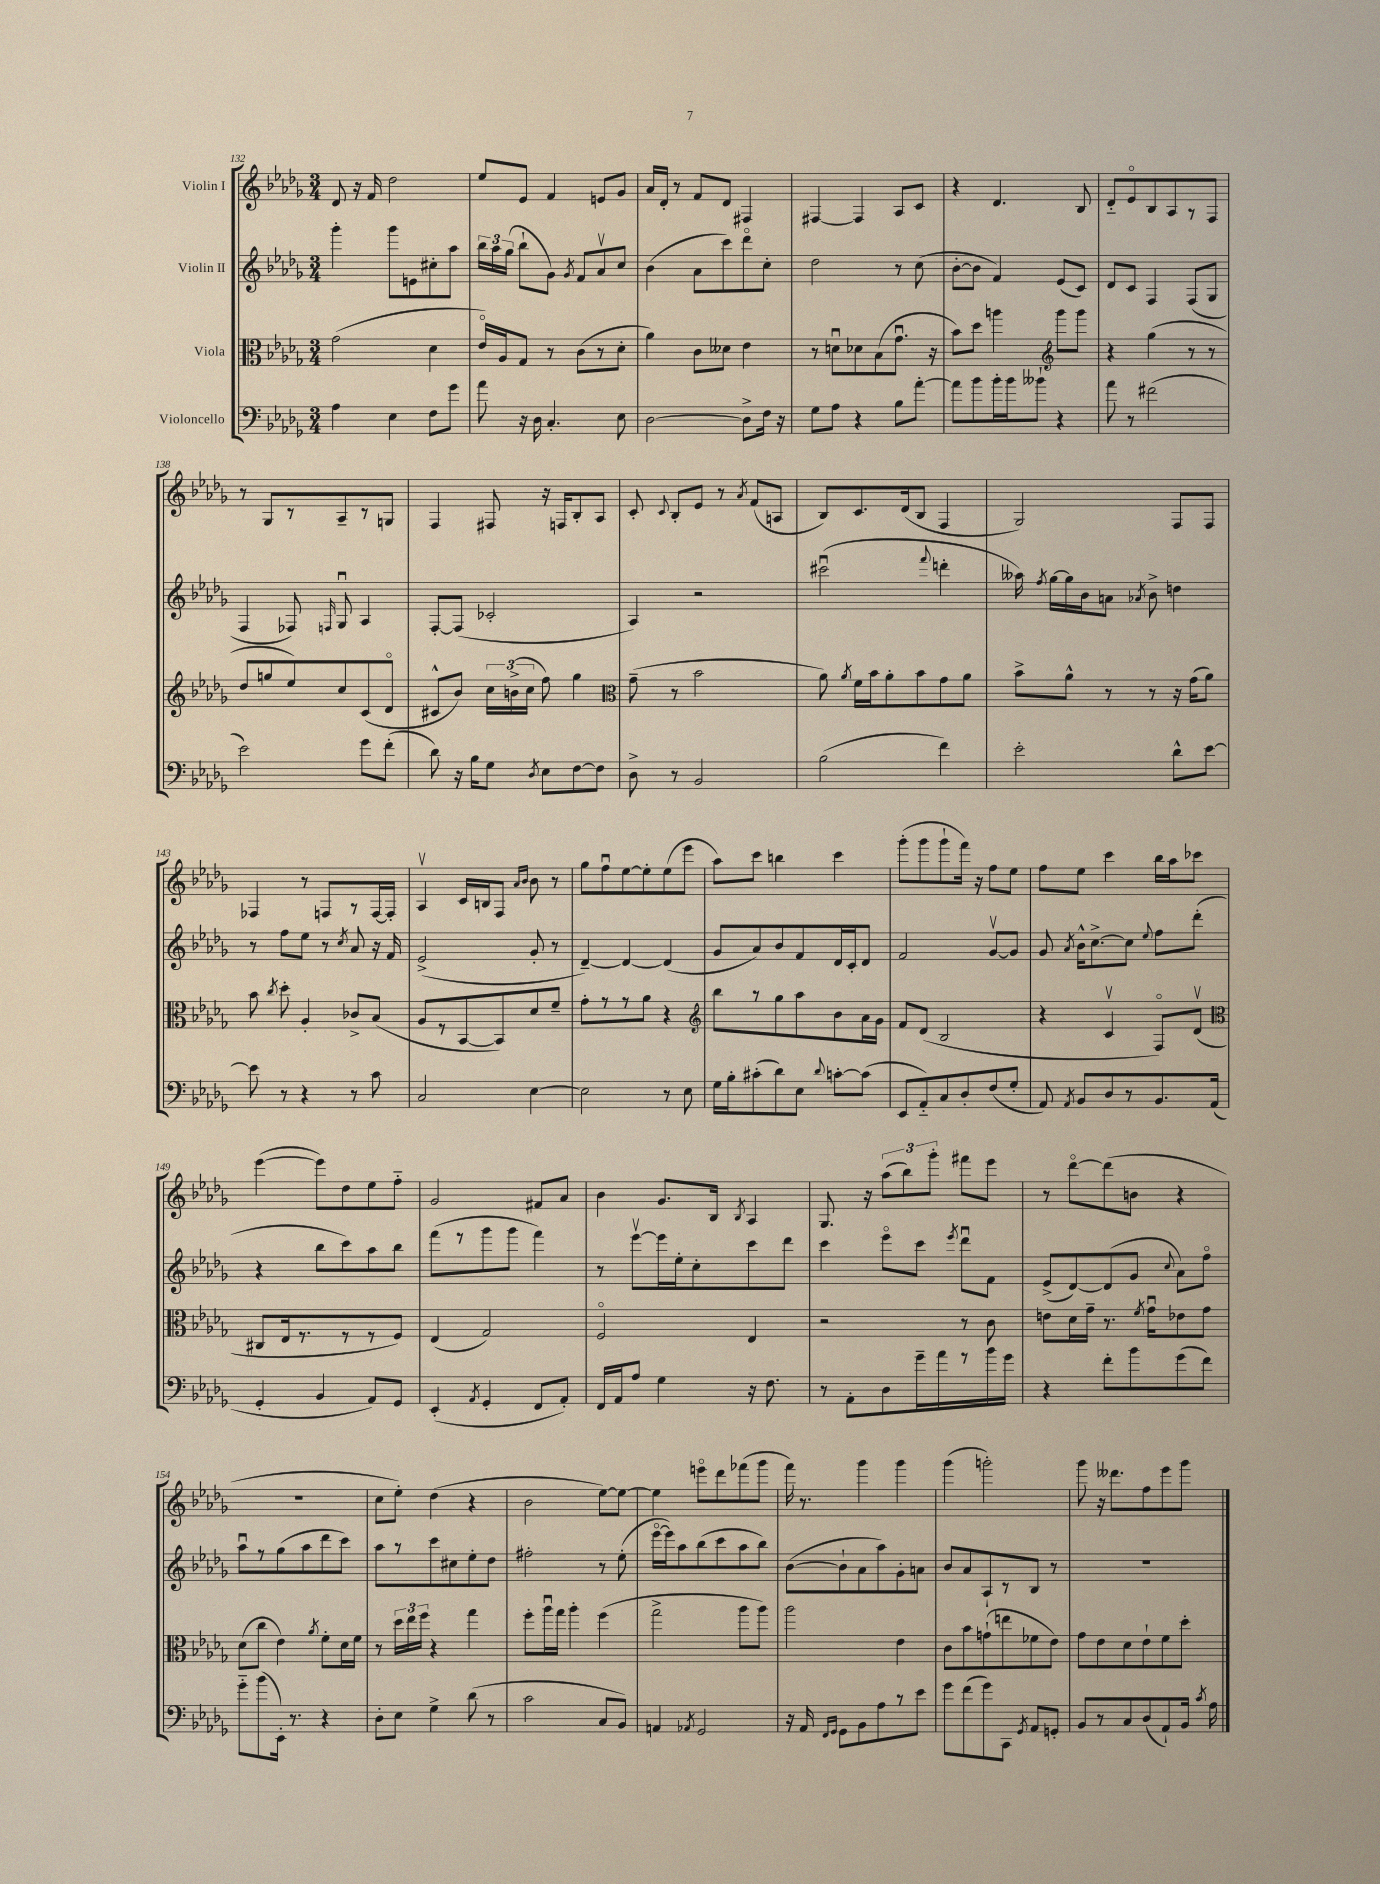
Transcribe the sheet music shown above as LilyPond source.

<<
\new StaffGroup <<
\new Staff = "s0" \with { instrumentName = "Violin I" } {
    \clef treble \key des \major \numericTimeSignature \time 3/4
    \autoBeamOff des'8 r16 f'16 des''2 |
    ees''8[ ees'8] f'4 e'8[ ges'8] |
    aes'16[ des'16]-. r8 f'8[ des'8] fis4 |
    fis4~ fis4 aes8[ c'8] |
    r4 des'4. bes8 |
    des'8[-_ ees'8\flageolet bes8 aes8 r8 f8] |
    r8 ges8[ r8 aes8-- r8 g8] |
    f4 fis8 r16 f16[ bes8-. aes8] |
    c'8-. \appoggiatura { c'8 } bes8[-. ees'8] r8 \acciaccatura { aes'8 } f'8[( a8] |
    bes8[) c'8. des'16( bes8] f4 |
    ges2) f8[ f8] |
    fes4 r8 f8[ r8 f16~ f16]-. |
    aes4\upbow c'16[ b16 f8] \grace { aes'16[ bes'16] } bes'8 r8 |
    ges''8[ f''8\downbow ees''8~ ees''8-. ees''8( ees'''8] |
    aes''8[) c'''8] b''4 c'''4 |
    ges'''8[-.( ges'''8 ges'''8-! f'''16]) r16 f''8[ ees''8] |
    f''8[ ees''8] c'''4 bes''16[ aes''16 ces'''8] |
    ees'''4~( ees'''8[) des''8 ees''8 f''8]-_ |
    ges'2 fis'8[ aes'8] |
    bes'4 ges'8.[ bes16] \acciaccatura { bes8 } aes4 |
    ges8. r16 \tuplet 3/2 { aes''8[( bes''8) ges'''8]-. } fis'''8[ ees'''8] |
    r8 des'''8[~\flageolet des'''8( b'8] r4 |
    R2. |
    c''8[ ees''8]-.) des''4( r4 |
    bes'2 ees''8[~) ees''8]~ |
    ees''4 e'''8[\flageolet des'''8 fes'''8( ges'''8] |
    f'''16) r8. ges'''4 ges'''4 |
    ges'''4( g'''2-.) |
    ges'''8 r16 deses'''8.[ f''8 ees'''8 ges'''8] \bar "|." |
}
\new Staff = "s1" \with { instrumentName = "Violin II" } {
    \clef treble \key des \major \numericTimeSignature \time 3/4
    \autoBeamOff ges'''4-. ges'''8[ e'8 cis''8-. aes''8] |
    \tuplet 3/2 { bes''16[ aes''16 ges''16]( } bes''8[-! ges'8]) \acciaccatura { ges'8 } f'8[ aes'8\upbow c''8] |
    bes'4( aes'8[ c'''8) des'''8\flageolet c''8]-. |
    des''2 r8 c''8( |
    bes'8[~-. bes'8] f'4) ees'8[( c'8]) |
    des'8[ c'8] f4 f8[( ges8] |
    f4 fes8) \grace { f16 } ges8\downbow aes4 |
    f8[~-. f8]( ces'2-. |
    aes4) r2 |
    cis'''2\downbow( \appoggiatura { f'''8 } d'''4-. |
    aeses''16) \acciaccatura { f''8 } ges''16[~ ges''16 bes'16 a'8] \acciaccatura { aes'8 } bes'8-> d''4 |
    r8 f''8[ ees''8] r8 \acciaccatura { c''8 } aes'8 r16 f'16 |
    ees'2->( ges'8-. r8 |
    des'4~--) des'4~ des'4( |
    ges'8[ aes'8) bes'8 f'8 des'16 c'16-. des'8] |
    f'2 ges'8[~\upbow ges'8] |
    ges'8 \acciaccatura { aes'8 } bes'16[-^ c''8.~-> c''8] \appoggiatura { ees''8 } f''8[ des'''8]-.( |
    r4 bes''8[ c'''8) aes''8 bes''8] |
    f'''8[( r8 ges'''8 ges'''8] f'''4) |
    r8 ees'''8[~\upbow ees'''16 ees''16-. c''8-. c'''8 des'''8] |
    c'''4 ees'''8[\flageolet c'''8] \acciaccatura { ees'''8 } des'''8[\downbow f'8] |
    ees'8[->( des'8~) des'8( ges'8] \appoggiatura { c''8 } aes'8[) f''8]\flageolet |
    aes''8[\downbow r8 ges''8( aes''8 des'''8 c'''8]) |
    aes''8[ r8 c'''8 cis''8 ees''8-. des''8] |
    fis''2-. r8 ees''8-.( |
    ees'''16[~\flageolet ees'''16) aes''8 bes''8( c'''8 aes''8 bes''8]) |
    bes'8[~( bes'8-! aes'8 aes''8) ges'8-. a'8] |
    bes'8[ aes'8 aes8-! r8 bes8] r8 |
    R2. \bar "|." |
}
\new Staff = "s2" \with { instrumentName = "Viola" } {
    \clef alto \key des \major \numericTimeSignature \time 3/4
    \autoBeamOff ges'2( des'4 |
    ees'16[\flageolet) aes16 ges8] r8 c'8[( r8 des'8]-. |
    aes'4) c'8[ deses'8] ees'4 |
    r8 d'8[\downbow des'8 bes8( ges'8.]\downbow r16 |
    bes'8[) des''8] a''4 \clef treble ges'''8[ ges'''8] |
    r4 ges''4( r8 r8 |
    des''8[ g''8 ees''8) c''8 c'8( des'8]\flageolet |
    cis'8[-^ bes'8]) \tuplet 3/2 { c''16[ b'16->( c''16] } f''8) ges''4 |
    \clef alto ges'8--( r8 bes'2 |
    aes'8) \acciaccatura { aes'8 } f'16[ bes'16 aes'8-. bes'8 ges'8 aes'8] |
    bes'8[-> aes'8]-^ r8 r8 r16 ges'16[( aes'8]) |
    bes'8 \acciaccatura { c''8 } des''8-. aes4-. ces'8[-> bes8]( |
    aes8[ r8 bes,8~ bes,8) des'8 f'8]-- |
    ges'8[-. r8 r8 aes'8] r4 |
    \clef treble bes''8[ r8 ges''8 aes''8 bes'8 aes'16 ges'16] |
    f'8[ des'8]( bes2 |
    r4 c'4\upbow f8[\flageolet) des'8]\upbow( |
    \clef alto cis8[ ees16 r8. r8 r8 f8]) |
    ees4( ges2) |
    f2\flageolet ees4 |
    r2 r8 c'8 |
    e'8[ des'16 ges'16]-- r8. \acciaccatura { f'8 } ges'16[\downbow ees'8 ges'8] |
    des'8[( c''8] ees'4) \acciaccatura { aes'8 } f'8[-. des'16 f'16] |
    r8 \tuplet 3/2 { des''16[ ees''16 f''16] } r4 ges''4 |
    f''8[-. aes''16\downbow ges''16] aes''4-. f''4( |
    ges''2-> aes''8[ aes''8]) |
    aes''2 ees'4 |
    c'8[ bes'8 g'8-!( e''8 fes'8 ees'8]) |
    ges'8[ ees'8 des'8 ees'8-! f'8 des''8]-. \bar "|." |
}
\new Staff = "s3" \with { instrumentName = "Violoncello" } {
    \clef bass \key des \major \numericTimeSignature \time 3/4
    \autoBeamOff aes4 ees4 f8[ ges'8] |
    aes'8 r16 des16 c4.-. ees8 |
    des2~ des8[-> f16] r16 |
    ges8[ aes8] r4 bes8[ aes'8]~-. |
    aes'8[ bes'8 bes'16-. bes'16 beses'8]-! r4 |
    aes'8 r8 fis'2( |
    ees'2) ges'8[ f'8]-.( |
    des'8) r16 bes16[ ges8] \acciaccatura { des8 } ees8[ f8~ f8] |
    des8-> r8 bes,2 |
    bes2( f'4) |
    ees'2-. des'8[-^ ees'8]~ |
    ees'8 r8 r4 r8 c'8 |
    c2 ees4~ |
    ees2 r8 ees8 |
    ges16[ bes16-. cis'8-.( des'8) ees8] \appoggiatura { des'8 } c'8[~-. c'8]( |
    ees,8[ aes,8-_) c8 des8-. f8( ges8]-. |
    aes,8) \acciaccatura { aes,8 } bes,8[ des8 r8 bes,8. aes,16]( |
    ges,4-. bes,4 aes,8[) ges,8] |
    ees,4-.( \acciaccatura { aes,8 } ges,4-. f,8[ aes,8]-.) |
    f,16[ aes,16 aes8] ges4 r16 f8. |
    r8 aes,8[-. des8 ges'16-- aes'16 r8 bes'16 ges'16] |
    r4 f'8[-. bes'8 ges'8( f'8]) |
    ges'8[-_ bes'8( ees,16]-.) r8. r4 |
    des8[-. ees8] ges4-> des'8( r8 |
    c'2 c8[ bes,8]) |
    a,4 \acciaccatura { aes,8 } ges,2 |
    r16 aes,16 \grace { f,16[ ges,16] } ges,8[ bes,8 aes8 r8 ees'8] |
    ges'8[ f'8( ges'8) c,8] \acciaccatura { ges,8 } aes,8[ g,8]-. |
    bes,8[ r8 c8 des8( aes,8-!) bes,16] \acciaccatura { c'8 } aes16 \bar "|." |
}
>>
>>
\layout { \context { \Score currentBarNumber = #132 } }
